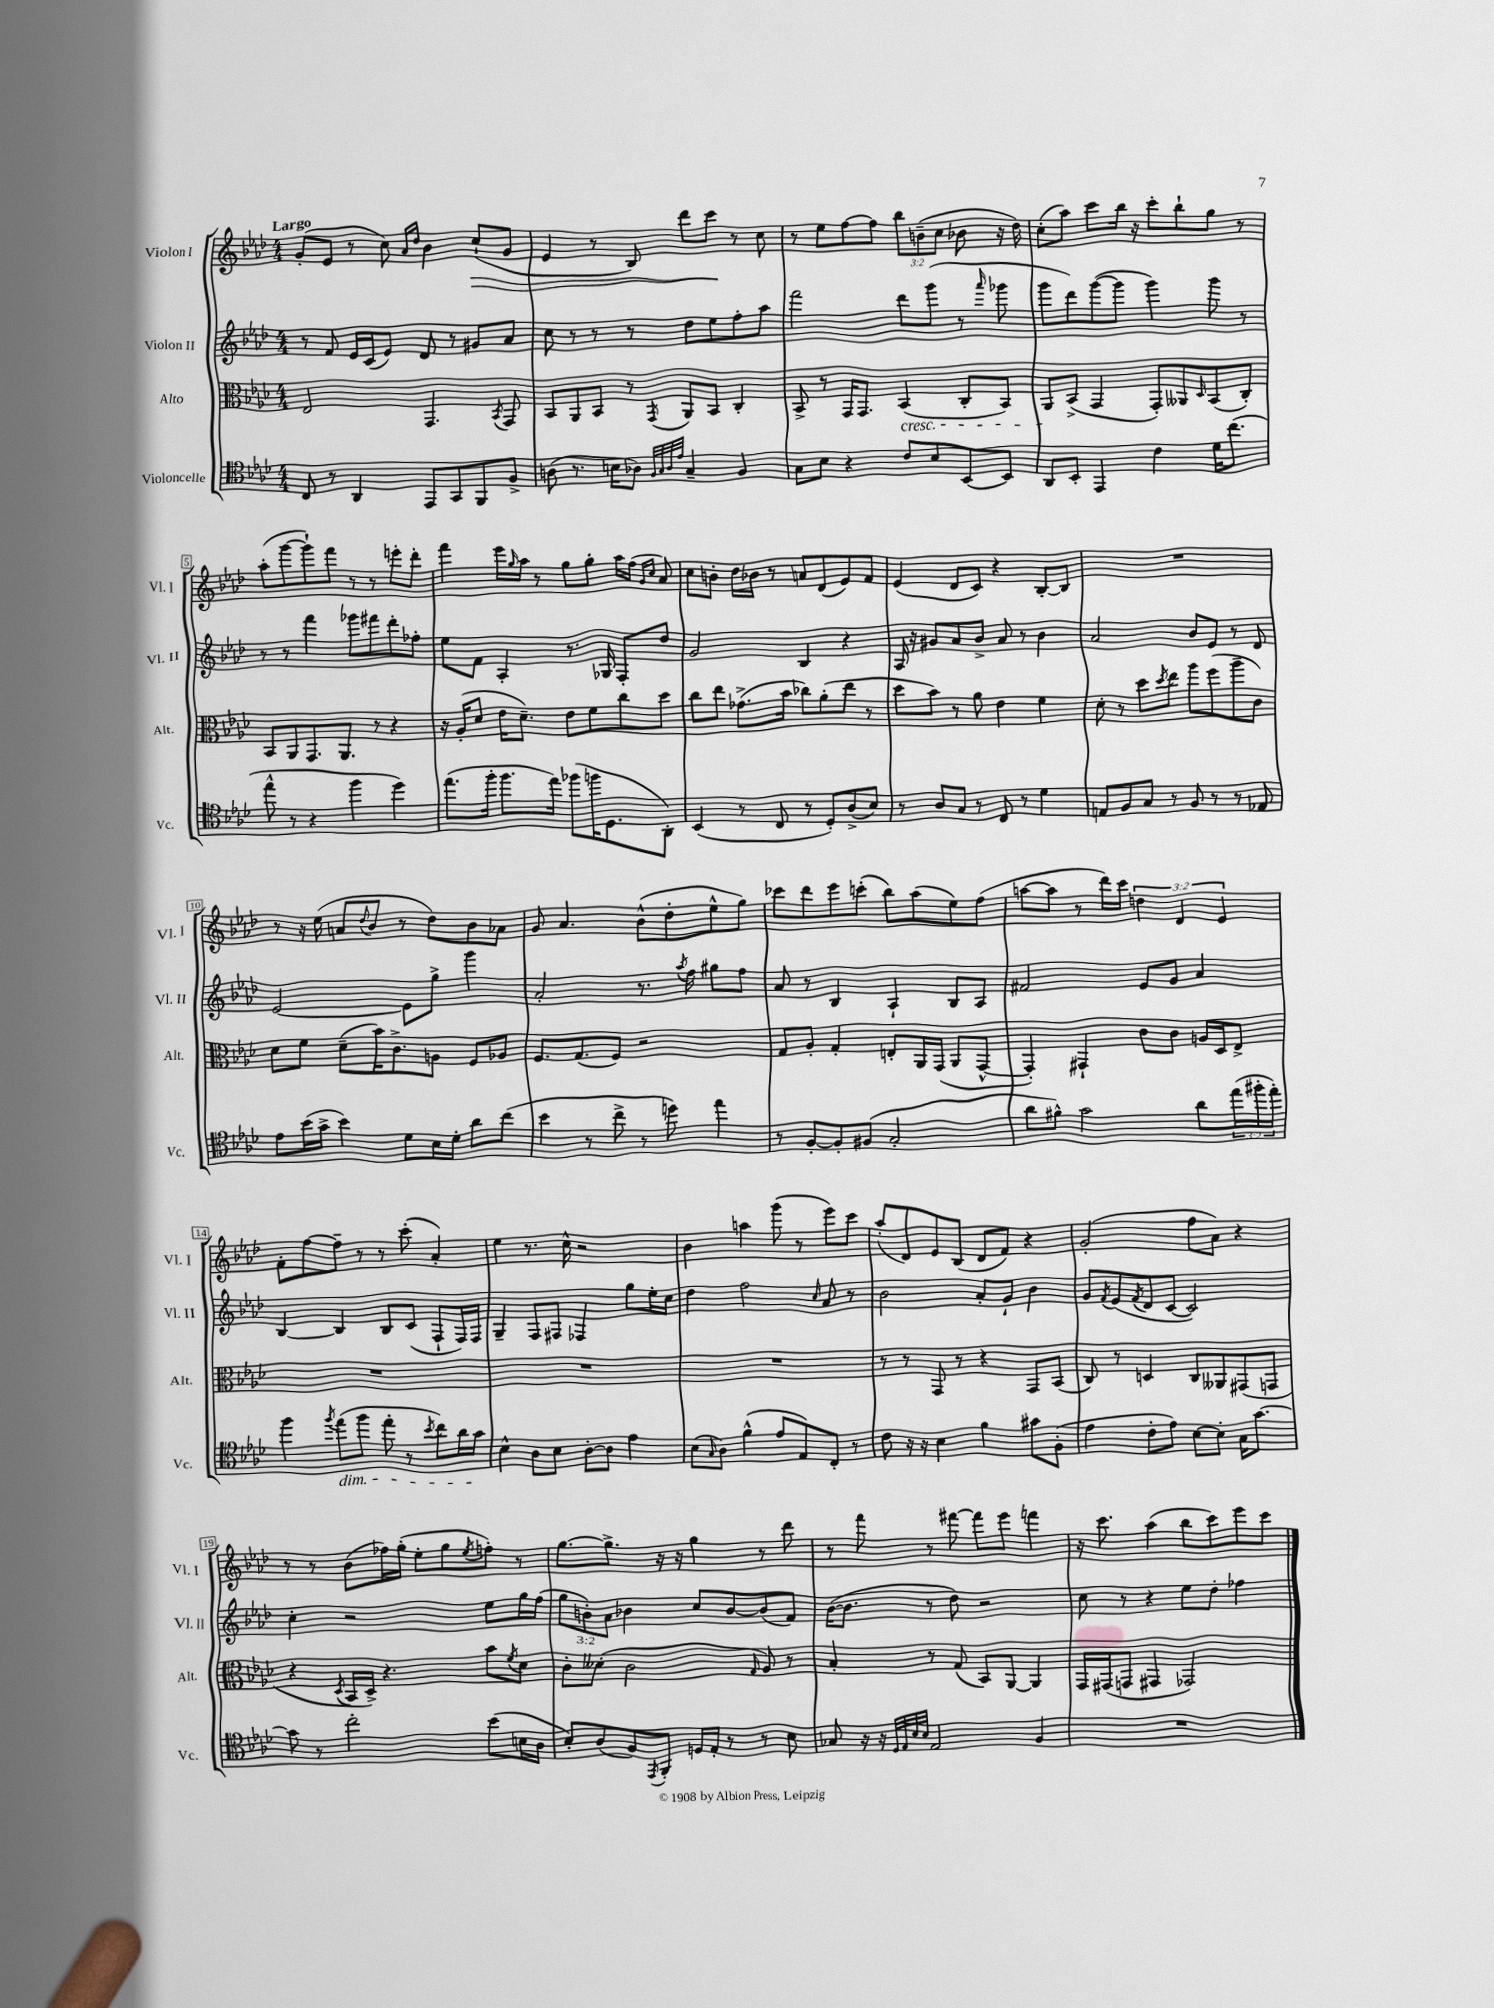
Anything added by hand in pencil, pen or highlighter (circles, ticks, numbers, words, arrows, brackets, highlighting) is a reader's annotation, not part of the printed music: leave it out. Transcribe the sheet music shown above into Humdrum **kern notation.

**kern	**kern	**kern	**kern
*staff4	*staff3	*staff2	*staff1
*clefC4	*clefC3	*clefG2	*clefG2
*k[b-e-a-d-]	*k[b-e-a-d-]	*k[b-e-a-d-]	*k[b-e-a-d-]
*M4/4	*M4/4	*M4/4	*M4/4
8C/	2E-/	8r	(8g'/L
8r	.	8f/	8e-/J
4AA-/	.	16e-/LL	8r
.	.	(16c/J	.
.	.	8e-/J)	8cc\)
.	.	.	16qqa-/LL
.	.	.	16qqdd-/JJ
8EE-/L	4.GG/	8d-/	4b-\
8GG/	.	8r	.
8FF/	.	8g#/L	(8cc`/L
.	8qBB-/	.	.
8F^/J	8GG/	8a-/J	8g/J
=	=	=	=
(8A\	8BB-/L	8cc\	4e-/
8.r	8AA-/	8r	.
.	8BB-/J	8r	8r
16B\LK	.	.	.
8A-\J)	8r	8r	8B-/)
32qqF/LLL	.	.	.
32qqG/	.	.	.
32qqA-/	.	.	.
32qqe-/JJJ	8qGG/	.	.
4G~/	8AA-/L	8dd-\L	8ddd-\L
.	8BB-/J	8ee-\	8ccc\J
4F/	4C'/	8ff'\	8r
.	.	8aa-\J	8cc\
=	=	=	=
8G\L	8BB-^/	2fff\	8r
8B-\J	8r	.	8ee-\L
4r	16GG/LK	.	[8ff\
.	8.GG/J	.	.
.	.	.	8ff\]J
8c/L	(4BB-/	8ddd-\L	12bb-\L
.	.	.	(12b~\
8B-/	.	(8ggg\J	.
.	.	.	12cc\J
[8BB-/	8C'/L	8r	8b-\
.	.	16qqaaa-/	.
8BB-/]J	8BB-/J)	8ggg-\	16r
.	.	.	16dd-\)
=	=	=	=
8AA-/L	8AA-/L	8ggg\L	(8cc'\L
8BB-'/J	(8BB-^/J	8ddd-\)	8aa-\J)
4EE-/	4GG/	([8ggg\	8ccc\L
.	.	8ggg\]J	16bb-\Jk
.	.	.	16r
4c\	8GG'/L)	4ggg\)	8ccc'\L
.	8AA--/	.	8bb-`\
.	16qqD-/	.	.
16d-\LK	(8BB-/	8ggg\	8gg\J
(8.cc\J	.	.	.
.	8C'/J)	8r	8r
=	=	=	=
8ee-^^\	8BB-/L	8r	(8aa-'\L
8r	8AA-/	8r	[8ggg\
4r	8.GG/	4fff\	8ggg`\])
.	.	.	8fff\J
.	8.AA-/J	.	.
4ff\	.	8ggg-\L	8r
.	8r	8fff#\	8r
4dd-\)	4r	8ddd-'\	8eee'\L
.	.	8ff-'\J	8ddd-'\J
=	=	=	=
(8.ee-\L	16r	8ee-\L	4fff\
.	(16A-'/LK	.	.
.	8d-/J	8f\J	.
16ff'\Jk	.	.	.
8.ff\L	16e-\LK	4A-'/	16eee-\LL
.	.	.	16qqgg/
.	8.d-~\J)	.	16aa-\JJ
.	.	.	8r
16ee-\Jk)	.	.	.
(8ff-\L	8e-\L	8.r	8gg\L
16ff\K	8f\	.	8gg'\J
8.D-\	.	16G-/	.
.	8cc\	8F'/L	16aa-\LL
.	.	.	(16ff\JJ
.	.	.	16qqg/LL
.	.	.	16qqcc/JJ
8AA-'\J)	8dd-\J	8dd-/J	8a-/)
=	=	=	=
(4BB-/	8cc\L	2g/	8cc\L
.	8ee-\J	.	8b'\J
8r	(8.g-^\L	.	16dd-\LL
.	.	.	16b-\JJ
8C/	.	.	8r
.	16b-\Jk	.	.
8r	8cc-\L)	4B-/	8a/L
8D-'/L)	(8a-'\	.	(8d-/
(8A-^/	8ee-\J	4r	8e-/)
8B-/J)	8r	.	8f/J
=	=	=	=
8r	8dd-\L	16A-/	(4e-/
.	.	16r	.
8A-/L	8b-\J)	8g#/L	.
8G/J	8r	8a-/	8d-/L
8r	8a-\	8b-^/J	8c/J)
8C/	4e-\	8a-/	4r
8r	.	8r	.
4d-\	4f\	4b-\	[8B-'/L
.	.	.	8B-/]J
=	=	=	=
8E/L	8d-'\	2a-/	1r
8F/	8r	.	.
8G/J	8dd-\L	.	.
.	8qdd-/	.	.
8r	8ee-\J	.	.
8F/	8aa-\L	8b-/L	.
8r	(8ff\	8e-/J	.
8r	8aa-~\	8r	.
8E-/	8c\J)	8d-/	.
=	=	=	=
8e-\L	8d-\L	[2e-/	8r
(16b-\L	8f\J	.	16r
16g^\JJ	.	.	(16ee-\
4b-\)	(8d-~\L	.	8a/L
.	.	.	8qqdd-/
.	16b-\K)	.	8b-/J
.	8.c^\	.	.
8d-\L	.	8e-\]L	8r
16B-\L	8A\J	8gg^\J	8dd-\L)
16d-'\JJ	.	.	.
8a-\L	8F/L	4ggg\	8b-\
(8cc\J	8A-/J	.	8a-\J
=	=	=	=
4b-\	8.F/L	2a-'/	8g/
.	.	.	4.a-/
.	(8.G/	.	.
8r	.	.	.
8cc^\	8F/J)	.	.
8r	2r	8.r	(8b-^^\L
8dd\)	.	.	8dd-'\
.	.	8qaa-/	.
.	.	16ff\	.
4ee-\	.	8gg#\L	8ee-^^\
.	.	8ff\J	8gg\J)
=	=	=	=
8r	8G/L	8a-/	8ccc-\L
[8F'/L	8A-'/J	8r	8ddd-\
8F'/]	4G'/	4B-/	8eee-\
(8F#/J	.	.	(8ccc'\J
2G'/	8E'/L	4A-`/	8bb-\L)
.	16AA-/L	.	(8aa-\
.	(16GG/JJ	.	.
.	8AA-/L	8B-/L	8ee-\)
.	[8GG^^/J	8A-/J	(8ff\J
=	=	=	=
8a-\L	4GG'/])	2f#/	[8aa\L
8f#^^\J)	.	.	8aa\]J
2g\	4GG#`/	.	8r
.	.	.	16ddd-\LL)
.	.	.	16ccc\JJ
.	8c\L	8e-/L	6dd\
.	8c\J	8g/J	.
.	.	.	6d-/
8a-\L	16A/LL	4a-/	.
.	16D-/J	.	.
.	.	.	6e-/
(24ee-\L	8E-^/J	.	.
24ff#'\	.	.	.
24ee-'\JJ)	.	.	.
=	=	=	=
4ff\	1r	[4B-/	8f'\L
.	.	.	[8ff\
8qff/	.	.	.
(8ee-\L	.	4B-/]	8ff~\]J
8ff\J	.	.	8r
8ee-'\	.	8B-/L	8r
8r	.	(8c/J	(8ccc'\
8qb-/	.	.	.
8cc\L)	.	8F`/L	4a-'/)
16a-\L	.	16F/L)	.
16g\JJ	.	16F/JJ	.
=	=	=	=
4B-^^\	1r	4G~/	4ee-\
8A-\L	.	8F/L	8.r
8B-\J	.	8F#/J	.
.	.	.	16cc^^\
[8A-'\L	.	4F-/	2r
8A-\]J	.	.	.
4e-\	.	8gg\L	.
.	.	16ee-'\L	.
.	.	16cc\JJ	.
=	=	=	=
(8B-\L	1r	4dd-\	4b-\
16qqG/	.	.	.
8A-\J)	.	.	.
(4f^^\	.	2ff\	4aa\
8e-/L	.	.	(8ggg\
8E-/)	.	.	8r
.	.	16qqcc/	.
8C'/J	.	8a-/	8eee-\L)
8r	.	8r	8ccc\J
=	=	=	=
8c\	8r	2b-\	(8aa-'/L
16r	8r	.	8d-/)
16r	.	.	.
4B-\	8GG/	.	8e-/
.	8r	.	(8B-/J
4f\	4r	8a-'/L	8d-/L
.	.	8g`/J	8f/J)
8g#\L	8GG/L	4b-\	4r
(8F'\J	(8BB-/J	.	.
=	=	=	=
4e-\	8C/)	8g/L	(2g'/
.	.	8qf/	.
.	8r	(8e-/	.
.	.	8qf/	.
8c'\L	4D/	8d-/	.
8e-\J)	.	[8c/J	.
[8B-\L	8C/L	2c/])	8ff\L
8B-'\]J	8AA--/	.	8a-\J)
16G\LK	(8GG#/	.	4r
[8.g\J	.	.	.
.	8GG/J	.	.
=	=	=	=
8g\]	4r	4cc'\	8r
8r	.	.	8r
.	8qD-/	.	.
2cc'\	16BB-/LL	2r	(8b-\L
.	16D-^/JJ)	.	.
.	4.r	.	16ff-\L)
.	.	.	(16gg'\JJ
.	.	.	8ee-'\L
.	.	.	8gg\
.	.	.	8qee-/
(8b-\L	8b-\L	8ee-\L	8ff'\J)
.	8qf/	.	.
16B\L	8d-\J	16gg\L	8r
16A-\JJ	.	(16ff\JJ	.
=	=	=	=
8B-'/L)	8c'\L	12gg\L	[8.gg\L
.	.	12b'\)	.
(8A-/	(8d--'\J	.	.
.	.	12a-\J	.
.	.	.	8.gg^\]J
8F/)	2c\	4b-\	.
8qEE-/	.	.	.
8FF'/J	.	.	16r
.	.	.	16r
16D/LL	.	8cc/L	4gg\
16E-'/JJ	.	.	.
8r	.	[8b-/	.
.	16qqG/	.	.
8r	8A-/)	(8b-/]	8r
8B-\	8r	8f/J)	8ddd-\
=	=	=	=
8G-/	4B-'/	([16b-\LK	8r
.	.	8.b-\]J	.
16r	.	.	8fff\
16r	.	.	.
32qqD-/LLL	.	.	.
32qqE-/	.	.	.
32qqB-/	.	.	.
32qqB-/JJJ	.	.	.
2E-/	8r	8r	8r
.	(8G/	8dd-\)	[8fff#\
.	8BB-/L)	2r	8fff#\]L
.	[8AA-/J	.	8eee-\J
4F/	4AA-/]	.	4fff\
=	=	=	=
1r	16GG/LL	8cc\	16r
.	(16GG#/J	.	8.ccc\
.	8GG/J	8r	.
.	4GG#/	4r	(4aa-\
.	2GG-/)	8ee-\L	8bb-\L
.	.	8dd-'\J	8ccc\)
.	.	4ff-\	8eee-\
.	.	.	8ccc\J
==	==	==	==
*-	*-	*-	*-
